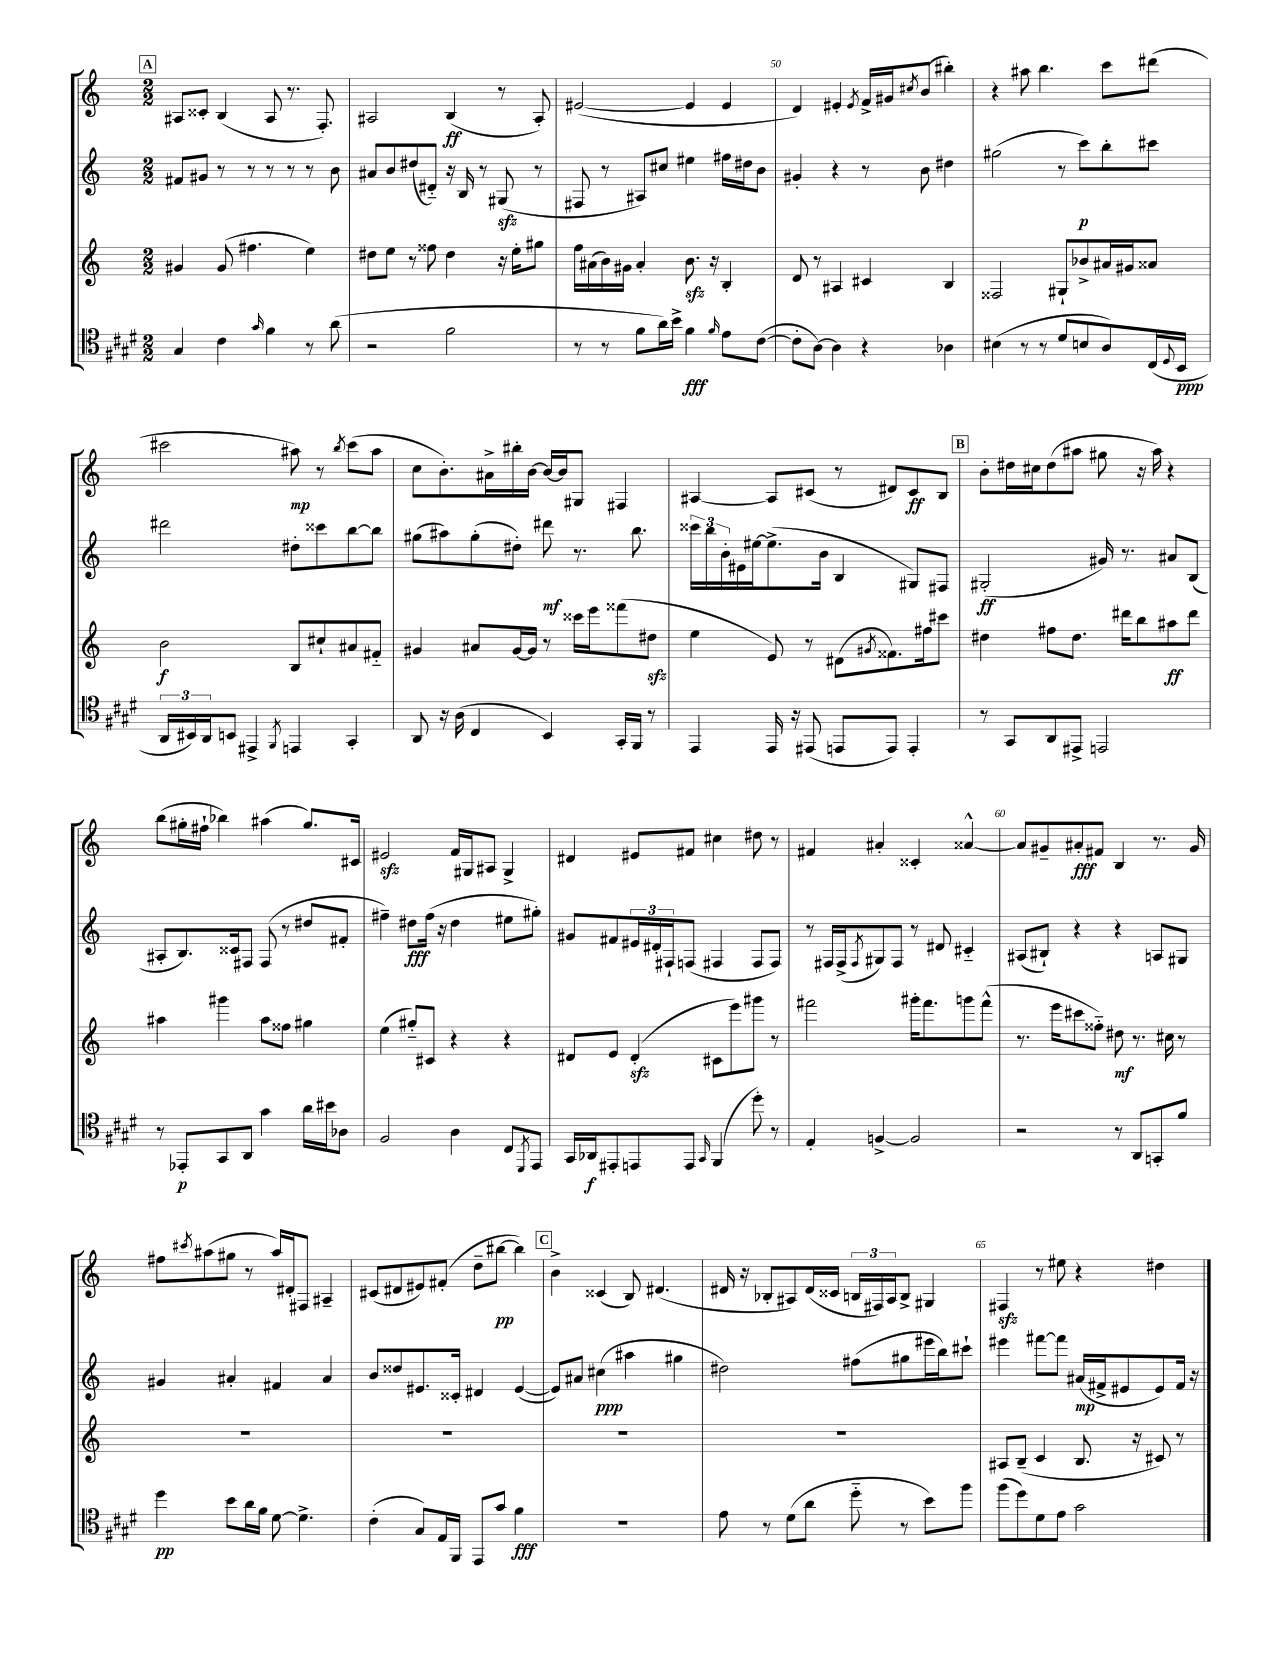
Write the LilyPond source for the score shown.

<<
\new StaffGroup <<
\new Staff = "s0" {
    \clef treble \key c \major \numericTimeSignature \time 2/2
    \mark \markup { \box "A" } ais8 cisis'8-. b4( ais8 r8. f8.-.) |
    ais2 b4\ff( r8 ais8-.) |
    eis'2~( eis'4 eis'4 |
    d'4) eis'4-. \acciaccatura { eis'8 } f'16-> gis'16 \acciaccatura { cis''8 } b'8( bis''4-.) |
    r4 ais''8 b''4. c'''8 dis'''8( |
    cis'''2 ais''8\mp) r8 \acciaccatura { b''8 } cis'''8( ais''8 |
    c''8 b'8.-.) ais'16-> bis''16-. b'16~ b'16~ b'16 gis8 fis4 |
    ais4~ ais8 cis'8( r8 dis'8) cis'8\ff b8 |
    \mark \markup { \box "B" } b'8-. dis''16 cis''16 dis''8( ais''8 gis''8 r16 ais''16) r4 |
    b''8( gis''16-. fis''16-! bes''4) ais''4( gis''8.) cis'16 |
    eis'2\sfz f'16 gis16 ais8 gis4-> |
    dis'4 eis'8 fis'8 cis''4 dis''8 r8 |
    fis'4 ais'4-. cisis'4-. aisis'4~-^ |
    aisis'8 gis'8-- ais'8-.\fff fis'8 b4 r8. gis'16 |
    fis''8 \acciaccatura { cis'''8 } ais''8( gis''8 r8 ais''16) dis'16-. fis8 ais4-- |
    cis'8( dis'8 eis'8) fis'8-.( d''8-- bis''8~\pp bis''4) |
    \mark \markup { \box "C" } b'4-> cisis'4( b8) dis'4.( |
    dis'16 r16 bes8-. ais8) dis'16( cisis'16 \tuplet 3/2 { b16 fis16) ais16 } b8-> gis4 |
    fis4\sfz r8 eis''8 r4 dis''4 \bar "|." |
}
\new Staff = "s1" {
    \clef treble \key c \major \numericTimeSignature \time 2/2
    \mark \markup { \box "A" } fis'8 gis'8 r8 r8 r8 r8 r8 b'8 |
    ais'8 b'8 dis''8( dis'8-_) r16 b16 r8 gis8\sfz( r8 |
    fis8 r8 ais8) cis''8 eis''4 fis''16 dis''16 b'8 |
    gis'4-. r4 r8 b'8 dis''4 |
    gis''2( r8 c'''8\p) b''8-. cis'''8 |
    dis'''2 dis''8-. cisis'''8 b''8~ b''8 |
    gis''8( ais''8) gis''8-.( dis''8-.) dis'''8\mf r8. b''8. |
    \tuplet 3/2 { cisis'''16 b''16 b'16-. } eis'16 eis''16~ eis''8.->( b'16 b4 gis8) fis8 |
    \mark \markup { \box "B" } gis2-.\ff( gis'16) r8. ais'8 b8( |
    ais8-. b8.) cisis'16 fis8 fis8( r8 dis''8 fis'8-. |
    fis''4--) dis''8\fff fis''16( r16 dis''4 eis''8 gis''8-.) |
    gis'8 fis'8 \tuplet 3/2 { eis'16 dis'16-. fis16-! } f8( fis4 fis8 fis8) |
    r8 fis16 fis16->( \acciaccatura { fis8 } gis8) fis8 r8 dis'8 cis'4-_ |
    ais8( bis8-!) r4 r4 a8 gis8 |
    gis'4 ais'4-. fis'4 ais'4 |
    b'8 disis''8 eis'8. cisis'16-. dis'4 eis'4~( |
    \mark \markup { \box "C" } eis'8) ais'8 cis''4\ppp( ais''4 gis''4 |
    dis''2) fis''8( gis''8 eis'''16 b''16) cis'''8-! |
    eis'''4 fis'''8~ fis'''8 ais'16\mp( fis'16-> eis'8 eis'8) fis'16 r16 \bar "|." |
}
\new Staff = "s2" {
    \clef treble \key c \major \numericTimeSignature \time 2/2
    \mark \markup { \box "A" } gis'4 gis'8( fis''4. e''4) |
    dis''8 e''8 r8 fisis''8 dis''4 r16 e''16-. gis''8 |
    f''16 ais'16( b'16) gis'16 ais'4-. b'8.\sfz r16 b4-. |
    d'8 r8 ais4 cis'4 b4 |
    fisis2 gis8-! bes'8-> ais'16 gis'16 aisis'8 |
    b'2\f b8 cis''8-! ais'8 fis'8-_ |
    gis'4 ais'8 gis'16~ gis'16 r8 cisis'''16 e'''16 fisis'''8( dis''8\sfz |
    e''4 e'8) r8 dis'8( \acciaccatura { gis'8 } fisis'8.) fis''16 cis'''8 |
    \mark \markup { \box "B" } dis''4 fis''8 dis''8. dis'''16 b''8 ais''8\ff dis'''8 |
    ais''4 gis'''4 ais''8 fisis''8 gis''4 |
    e''4( gis''8-_) cis'8 r4 r4 |
    dis'8 e'8 dis'4-.\sfz( cis'8 e'''8) gis'''8 r8 |
    fis'''2 gis'''16-. fis'''8. g'''8 fis'''8-^( |
    r8. e'''16 cis'''8 fisis''8-_) dis''8\mf r8. cis''16 r8 |
    R1 |
    R1 |
    \mark \markup { \box "C" } R1 |
    R1 |
    ais8 b8--( c'4 b8. r16 cis'8) r8 \bar "|." |
}
\new Staff = "s3" {
    \clef tenor \key e \major \numericTimeSignature \time 2/2
    \mark \markup { \box "A" } gis4 cis'4 \grace { gis'16 } fis'4 r8 a'8( |
    r2 fis'2 |
    r8 r8 fis'8 a'16) b'16-> fis'4\fff \grace { fis'16 } e'8 cis'8~( |
    cis'8-. a8~) a4 r4 aes4 |
    bis4( r8 r8 dis'8 b8 a8) cis16( \appoggiatura { dis8 } b,16\ppp |
    \tuplet 3/2 { a,16 bis,16) a,16 } b,8 eis,4-> \acciaccatura { fis,8 } e,4 gis,4-. |
    a,8 r16 a16( cis4 b,4) gis,16-. fis,16 r8 |
    e,4 e,16 r16 eis,8( e,8 e,8) e,4-. |
    \mark \markup { \box "B" } r8 gis,8 a,8 eis,8-> e,2 |
    r8 ees,8-.\p gis,8 a,8 gis'4 a'16 bis'16 aes8 |
    fis2 a4 cis8 \acciaccatura { dis,8 } e,8 |
    gis,16 aes,16\f eis,8-. e,8 e,8 \grace { gis,16 } fis,4( dis''8-.) r8 |
    e4-. f4~-> f2 |
    r2 r8 a,8 g,8-. fis'8 |
    dis''4\pp b'8 a'16 fis'16 dis'8~ dis'4.-> |
    cis'4-.( gis8) e16 fis,16 e,8 gis'8 fis'4\fff |
    \mark \markup { \box "C" } R1 |
    e'8 r8 dis'8( a'8 dis''8-_ r8 b'8) fis''8 |
    fis''8( dis''8) dis'8 e'8 gis'2 \bar "|." |
}
>>
>>
\layout { \context { \Score currentBarNumber = #47 \override BarNumber.break-visibility = ##(#f #t #t) barNumberVisibility = #(every-nth-bar-number-visible 5) } }
